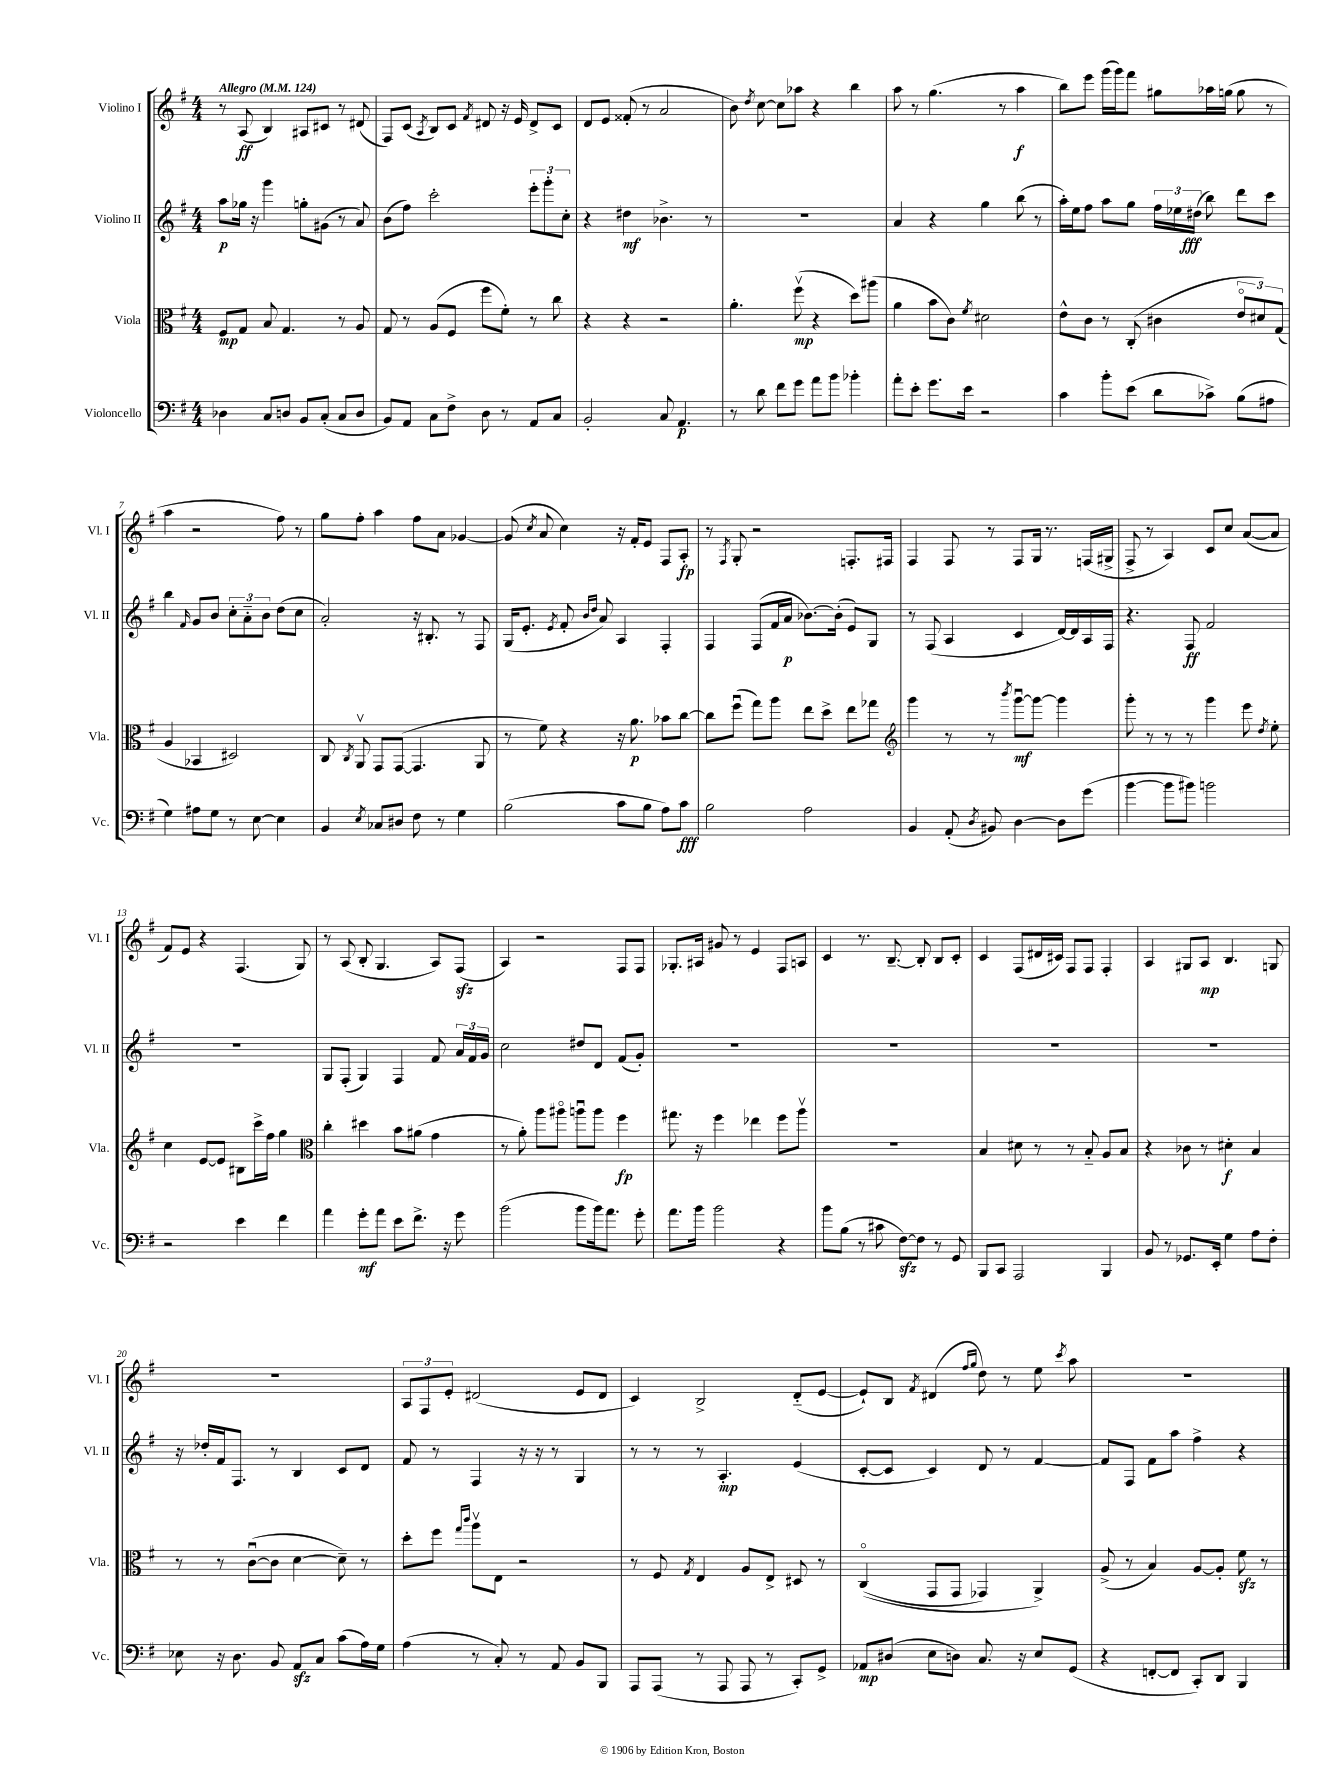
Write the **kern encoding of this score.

**kern	**kern	**kern	**kern
*staff4	*staff3	*staff2	*staff1
*clefF4	*clefC3	*clefG2	*clefG2
*k[f#]	*k[f#]	*k[f#]	*k[f#]
*M4/4	*M4/4	*M4/4	*M4/4
*MM124	*MM124	*MM124	*MM124
4D-\	8F#/L	8aa\L	8r
.	8G/J	16gg-\Jk	(8A/
.	.	16r	.
8C/L	8B/	4ggg\	4B/)
8D/J	4.G/	.	.
8BB/L	.	8gg'\L	8A#/L
(8C'/J	.	(8g#\J	8c#/J
8C/L	8r	8r	8r
8D/J	8A/	8a/)	(8d#/
=	=	=	=
8BB/L)	8G/	(8b\L	8F#/L)
8AA/J	8r	8ff#\J)	(8c/J
.	.	.	8qA/
8C\L	(8A/L	2ccc'\	8B/L)
8F#^\J	8F#/J	.	8c/J
.	.	.	8qf#/
8D\	8ff#\L	.	8d#/
8r	8f#'\J)	.	16r
.	.	.	16e/
8AA/L	8r	12eee'\L	8d#^/L
.	.	12ggg'\	.
8C/J	8cc\	.	8c/J
.	.	12cc'\J	.
=	=	=	=
2BB'/	4r	4r	8d/L
.	.	.	8e/J
.	4r	4dd#\	(8f##'/
.	.	.	8r
8C/	2r	4.b-^\	2a/
4.AA/	.	.	.
.	.	8r	.
=	=	=	=
8r	4.a'\	1r	8b\)
.	.	.	8qdd/
8d\	.	.	[8cc\
8f#\L	.	.	8cc\]L
8g\J	(8ff#v\	.	8aa-\J
8a\L	4r	.	4r
8b\J	.	.	.
4b-'\	8dd\L)	.	4bb\
.	(8aa#\J	.	.
=	=	=	=
8a'\L	4a\	4a/	8aa\
8e'\J	.	.	8r
8.g\L	8b\L	4r	(4.gg\
.	8c\J)	.	.
16e\Jk	.	.	.
.	8qf#/	.	.
2r	2d#\	4gg\	.
.	.	.	8r
.	.	(8bb\	4aa\
.	.	8r	.
=	=	=	=
4c\	8e^^\L	16aa'\LL)	8bb\L)
.	.	16ee\J	.
.	8c\J	8ff#\J	8eee\J
8b'\L	8r	8aa\L	(16ggg\LL
.	.	.	16ggg\J)
(8e\J	(8C'/	8gg\J	8fff#\J
8d\L	4c#\	24ff#\LL	8gg#\L
.	.	24ee-\	.
.	.	(24dd#\JJ	.
8c-^\J)	.	8bb\)	16aa-\L
.	.	.	(16gg\JJ
(8B\L	12eo/L	8ddd\L	8gg\
.	12d#/)	.	.
8A#\J	.	8ccc\J	8r
.	(12G/J	.	.
=	=	=	=
4G\)	4A/	4bb\	4aa\
.	.	16qqf#/	.
8A#\L	4BB-/	8g/L	2r
8G\J	.	8b/J	.
8r	2D#/)	12cc'\L	.
.	.	12a'~\	.
[8E\	.	.	.
.	.	12b\J	.
4E\]	.	(8dd\L	8ff#\)
.	.	8cc\J	8r
=	=	=	=
4BB/	8C/	2a'/)	8gg\L
.	8qC/	.	.
.	8AAv/	.	8ff#'\J
8qE/	.	.	.
8C-/L	8GG/L	.	4aa\
8D#/J	([8GG/J	.	.
8F#\	4.GG/]	16r	8ff#\L
.	.	8.B#'/	.
8r	.	.	8a\J
4G\	.	8r	[4g-/
.	8AA/	8F#/	.
=	=	=	=
(2B\	8r	(16G/LK	(8g-/]
.	.	8.e'/J	.
.	.	.	8qcc/
.	8f#\)	.	8a/
.	.	8qe/	.
.	4r	8f#'/	4cc\)
.	.	16qqb/LL	.
.	.	16qqdd/JJ	.
.	.	8a/)	.
8c\L	16r	4A/	16r
.	8.a\	.	16f#'/LK
8B\J	.	.	8e/J
8A\L)	8b-\L	4F#'/	8F#/L
8c\J	[8cc\J	.	8A'/J
=	=	=	=
2B\	8cc\]L	4F#/	8r
.	.	.	8qF#/
.	(8ff#u\J	.	8G'/
.	8gg\L)	(8F#/L	2r
.	8aa\J	16f#/L	.
.	.	16a/JJ	.
2A\	8ee\L	[8.b-\L)	.
.	8dd^\J	.	.
.	.	(16b-'\]Jk	.
.	8ee\L	8e/L)	8.F'/L
.	8gg-\J	8G/J	.
.	.	.	16F#/Jk
=	=	=	=
*	*clefG2	*	*
4BB/	4ggg\	8r	4F#/
.	.	(8F#/	.
(8AA'/	8r	4A/	8F#/
8qD/	.	.	.
8BB#/)	8r	.	8r
.	8qbbb/	.	.
[4D\	[8gggu\L	4c/	8F#/L
.	8ggg\_J	.	16G/Jk
.	.	.	8.r
8D\]L	4ggg\]	[16d/LL)	.
.	.	16d/]	.
(8g\J	.	16A/	(16F/LL
.	.	16F#/JJ	16G#^/JJ
=	=	=	=
[4b\	8ggg'\	4.r	8F#^/
.	8r	.	8r
8b\]L	8r	.	4A/)
8b#\J)	8r	8F#/	.
2b\	4ggg\	2f#/	8c/L
.	.	.	8cc/J
.	8eee\	.	([8a/L
.	8qdd/	.	.
.	8ee'\	.	8a/]J
=	=	=	=
2r	4cc\	1r	8f#/L)
.	.	.	8e/J
.	[8e/L	.	4r
.	8e/]J	.	.
4e\	8B#\L	.	(4.F#/
.	16ccc^\L	.	.
.	16ff#\JJ	.	.
4f#\	4gg\	.	.
.	.	.	8G/)
=	=	=	=
*	*clefC3	*	*
4a\	4cc'\	8G/L	8r
.	.	(8F#'/J	(8A/
8g'\L	4dd#\	4G/)	8B'/
8a\J	.	.	4.G/
8e\L	8b\L	4F#/	.
8.f#^\J	(8a#\J	.	.
.	4g\	8f#/	8A/L)
16r	.	.	.
8g\	.	24a/LL	(8F#/J
.	.	24f#/	.
.	.	24g/JJ	.
=	=	=	=
(2b\	8r	2cc\	4A/)
.	8a'\)	.	.
.	8aa\L	.	2r
.	8aa#o\J	.	.
8b\L	8aau\L	8dd#/L	.
16b\k)	8aa\J	8d/J	.
8.a\J	.	.	.
.	4ff#\	(8f#/L	8F#/L
8g'\	.	8g'/J)	8F#/J
=	=	=	=
8.a\L	8.gg#\	1r	8.G-'/L
16b\Jk	16r	.	16A#/Jk
2b\	4ff#\	.	8g#/
.	.	.	8r
.	4ee-\	.	4e/
4r	8ff#\L	.	8F#/L
.	8aav\J	.	8A/J
=	=	=	=
8b\L	1r	1r	4c/
(8B\J	.	.	.
8r	.	.	8.r
8c#\	.	.	.
.	.	.	[8.B~/
[8F#\L)	.	.	.
8F#\]J	.	.	8B'/]
8r	.	.	8B/L
8GG/	.	.	8c'/J
=	=	=	=
8BBB/L	4B/	1r	4c/
8CC/J	.	.	.
2AAA/	8d#\	.	(8F#/L
.	8r	.	16d#/L
.	.	.	16c#/JJ)
.	8r	.	8F#/L
.	8B'~/	.	8F#/J
4BBB/	8A/L	.	4F#'/
.	8B/J	.	.
=	=	=	=
8BB/	4r	1r	4A/
8r	.	.	.
8.GG-/L	8c-\	.	8G#/L
.	8r	.	8A/J
16EE'/Jk	.	.	.
4G\	4d#'\	.	4.B/
8A\L	4B/	.	.
8F#'\J	.	.	8G/
=	=	=	=
8E-\	8r	16r	1r
.	.	16dd-'/LL	.
16r	8r	16f#/J	.
8.D\	.	8.F#/J	.
.	([8cu\L	.	.
8BB/	8c\]J	8r	.
8AA/L	[4d\	4B/	.
8C/J	.	.	.
(8c\L	8d~\])	8c/L	.
16A\L)	8r	8d/J	.
16G\JJ	.	.	.
=	=	=	=
(4A\	8dd'\L	8f#/	12A/L
.	.	.	12F#/
.	8ff#\J	8r	.
.	.	.	12e'/J
.	16qqgg/LL	.	.
.	16qqccc/JJ	.	.
8r	8aav\L	4F#/	(2d#/
8C'/)	8E\J	.	.
8r	2r	16r	.
.	.	16r	.
8AA/	.	8r	.
8BB/L	.	4G/	8e/L
8BBB/J	.	.	8d#/J
=	=	=	=
8AAA/L	8r	8r	4c/)
(8AAA/J	8F#/	8r	.
.	8qG/	.	.
8r	4E/	8r	2B^/
8AAA/	.	4.A'/	.
8AAA/	8A/L	.	.
8r	8E^/J	.	.
8CC'/L)	8D#/	(4e/	(8d'~/L
8GG^/J	8r	.	[8e/J
=	=	=	=
8AA-/L	&((4Co/	[8c'/L	8e`/]L)
(8D#/J	.	8c/]J	8B/J
.	.	.	8qf#/
8E\L	8GG/L	4c/)	(4d#/
8D\J)	8GG/J	.	.
.	.	.	16qqff#/LL
.	.	.	16qqgg/JJ
8.C/	4GG-/)	8d/	8dd\)
.	.	8r	8r
16r	.	.	.
8E/L	4AA^/&)	[4f#/	8ee\
.	.	.	8qccc/
(8GG/J	.	.	8aa\
=	=	=	=
4r	(8A^/	8f#/]L	1r
.	8r	8F#/J	.
[8FF'/L	4B/)	8f#\L	.
8FF/]J	.	8aa\J	.
8CC'/L)	[8A/L	4ff#^\	.
8DD/J	8A'/]J	.	.
4BBB/	8f#\	4r	.
.	8r	.	.
==	==	==	==
*-	*-	*-	*-
